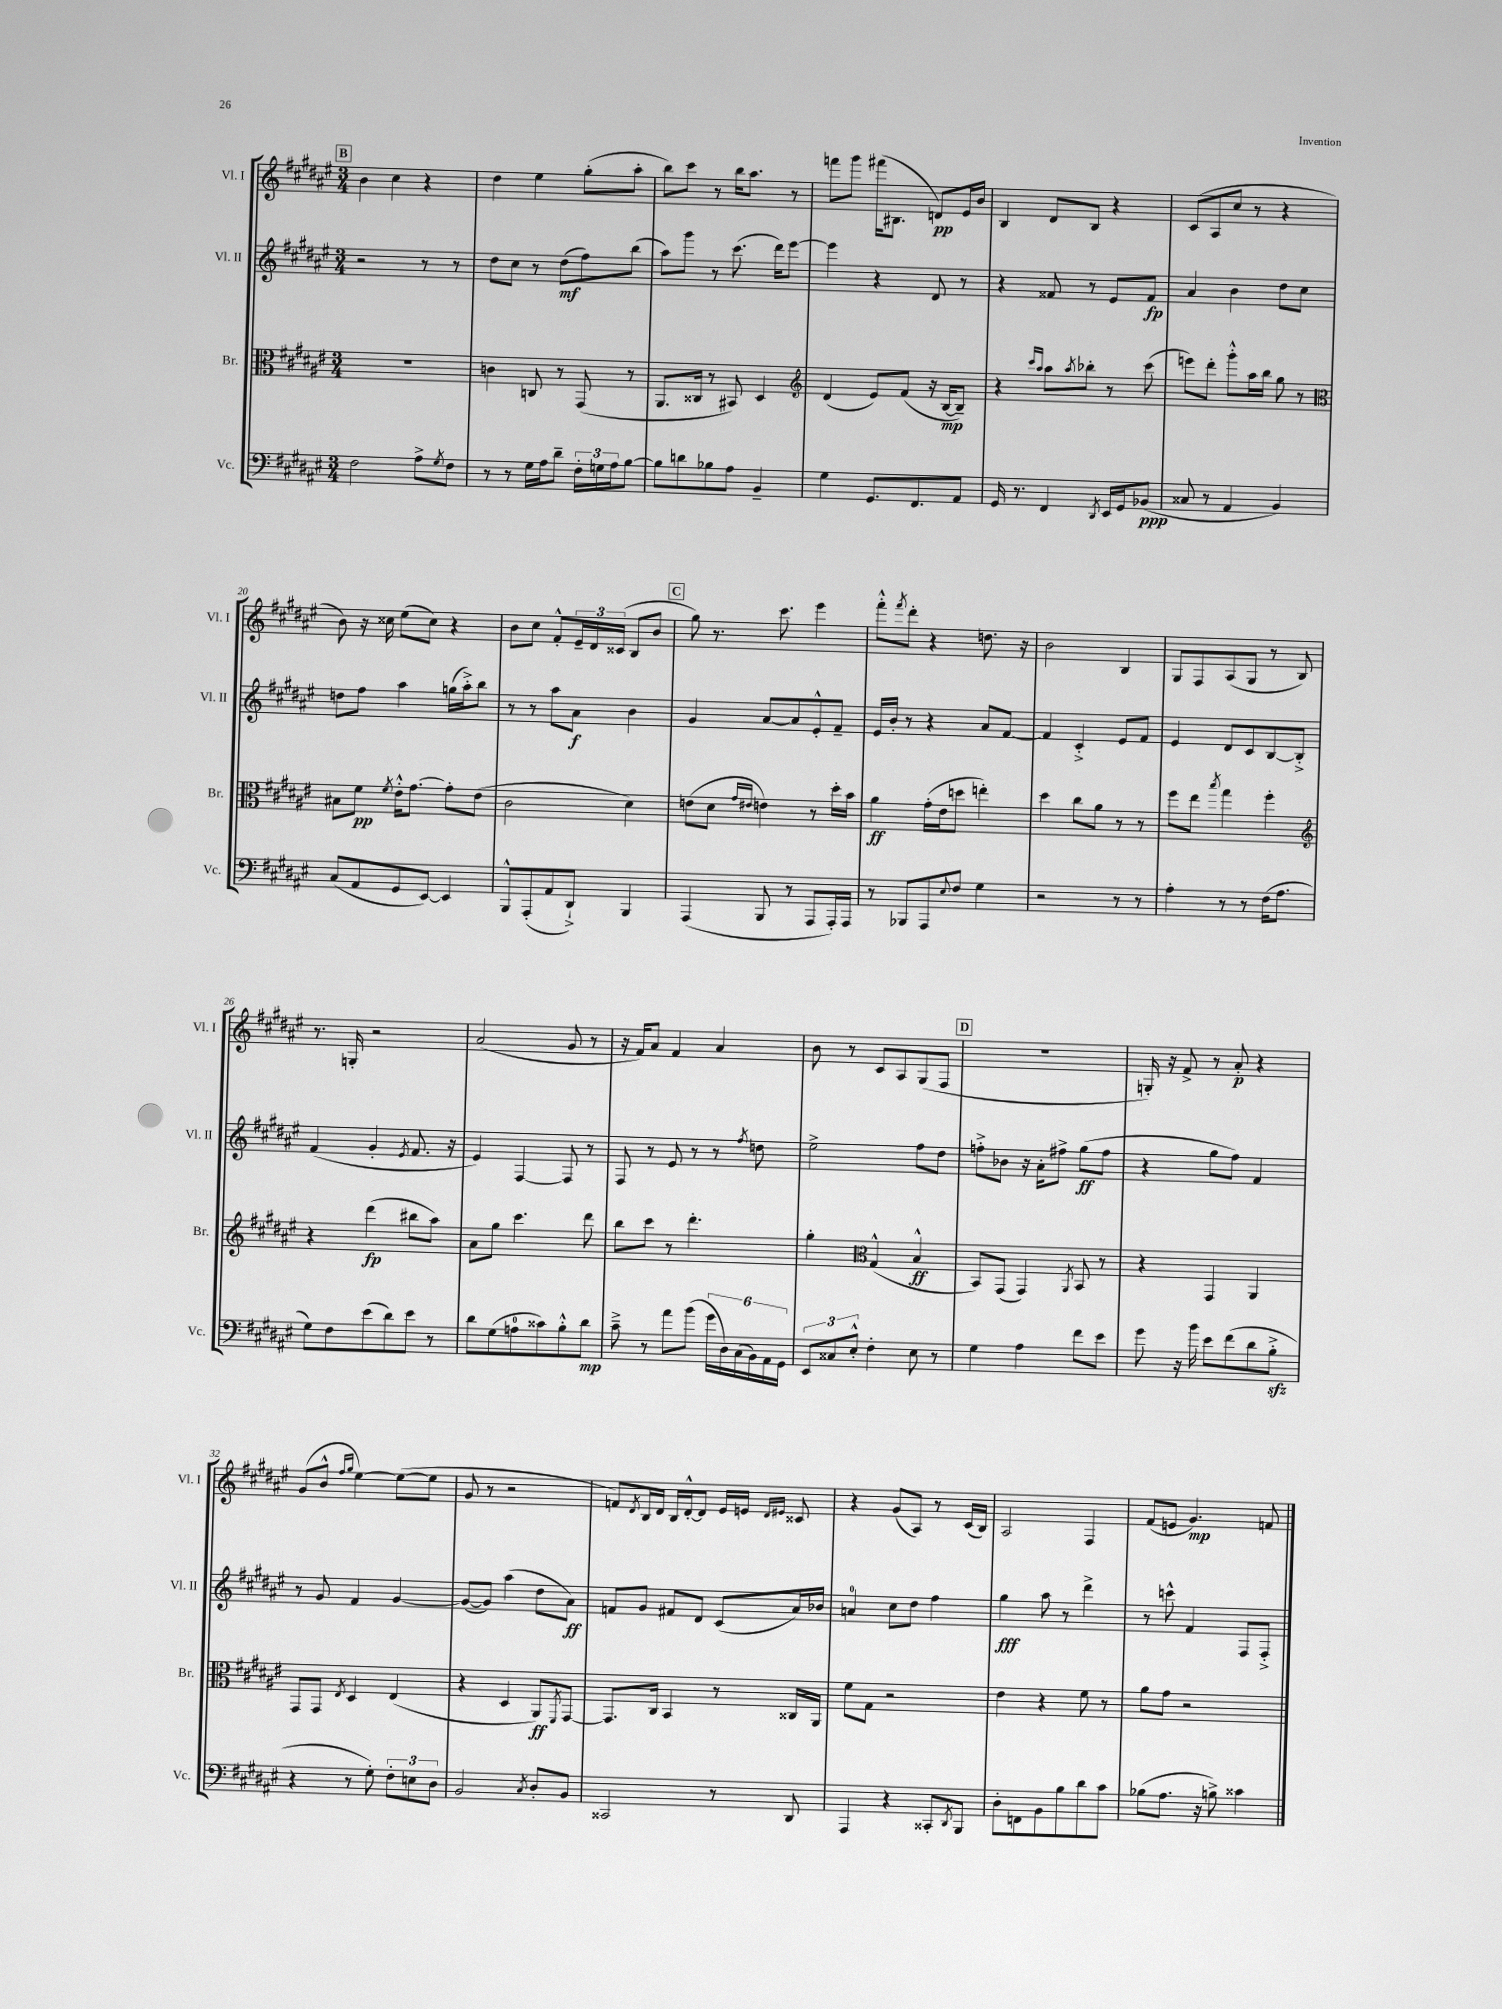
<<
\new StaffGroup <<
\new Staff = "s0" \with { instrumentName = "Vl. I" shortInstrumentName = "Vl. I" } {
    \clef treble \key fis \major \numericTimeSignature \time 3/4
    \mark \markup { \box "B" } b'4 cis''4 r4 |
    dis''4 eis''4 gis''8-.( ais''8-. |
    b''8) cis'''8 r8 b''16 ais''8. r8 |
    f'''8 gis'''8 fis'''16( bis8. d'8\pp) eis'16 b'16 |
    b4 dis'8 b8 r4 |
    cis'8( ais8 cis''8 r8 r4 |
    b'8) r16 cisis''16 eis''8( cisis''8) r4 |
    b'8 cis''8 fis'8-.-^ \tuplet 3/2 { eis'16-- dis'16 cisis'16( } b8 b'8 |
    \mark \markup { \box "C" } gis''8) r8. cis'''8. eis'''4 |
    fis'''8-.-^ \acciaccatura { fis'''8 } dis'''8-. r4 d''8. r16 |
    b'2 b4 |
    gis8 fis8 ais8( gis8 r8 b8) |
    r8. g16-. r2 |
    ais'2( gis'8 r8 |
    r16 fis'16) ais'8 fis'4 ais'4 |
    b'8 r8 cis'8 ais8 gis8( fis8 |
    \mark \markup { \box "D" } R2. |
    g16-.) r16 fis'8-> r8 ais'8-.\p r4 |
    gis'8( b'8-^ \grace { fis''16 gis''16 } eis''4~) eis''8~( eis''8 |
    gis'8 r8 r2 |
    f'8) \acciaccatura { dis'8 } b16 dis'16 b16 dis'16~-.-^ dis'8 eis'16 e'16 \grace { dis'16 eis'16 } cisis'8 |
    r4 gis'8( ais8) r8 cis'16( b16) |
    ais2 fis4 |
    fis'8( e'8 gis'4.\mp) f'8 \bar "|." |
}
\new Staff = "s1" \with { instrumentName = "Vl. II" shortInstrumentName = "Vl. II" } {
    \clef treble \key fis \major \numericTimeSignature \time 3/4
    \mark \markup { \box "B" } r2 r8 r8 |
    dis''8 cis''8 r8 dis''8\mf( fis''8) b''8( |
    ais''8) gis'''8 r8 cis'''8.( dis'''16) eis'''8~ |
    eis'''4 r4 dis'8 r8 |
    r4 fisis'8 r8 eis'8 fisis'8\fp |
    ais'4 b'4 dis''8 cis''8 |
    d''8 fis''8 ais''4 g''16( ais''16-.->) b''8 |
    r8 r8 ais''8 ais'8\f b'4 |
    \mark \markup { \box "C" } gis'4 ais'8~ ais'8 eis'8-.-^ fis'8-- |
    eis'16 b'16-. r8 r4 ais'8 fis'8~ |
    fis'4 cis'4-.-> eis'8 fis'8 |
    eis'4 dis'8 cis'8 b8~ b8-.-> |
    fis'4( gis'4-. \acciaccatura { eis'8 } fis'8. r16 |
    eis'4) fis4~ fis8 r8 |
    fis8 r8 eis'8 r8 r8 \acciaccatura { fis''8 } d''8 |
    eis''2-> fis''8 dis''8 |
    \mark \markup { \box "D" } f''8-.-> bes'8 r16 ais'16-. fis''8-> gis''8\ff( fis''8 |
    r4 gis''8 fis''8) fis'4 |
    r8 gis'8 fis'4 gis'4~ |
    gis'8~( gis'8) ais''4( dis''8 ais'8\ff) |
    f'8 gis'8 fis'8 dis'8 cis'8( ais'16) bes'16 |
    a'4-0 cis''8 dis''8 fis''4 |
    gis''4\fff ais''8 r8 dis'''4-> |
    r8 c'''8-^ fis'4 fis8 fis8-.-> \bar "|." |
}
\new Staff = "s2" \with { instrumentName = "Br." shortInstrumentName = "Br." } {
    \clef alto \key fis \major \numericTimeSignature \time 3/4
    \mark \markup { \box "B" } R2. |
    c'4 c8 r8 gis,8( r8 |
    ais,8. cisis16 r8 bis,8) dis4 |
    \clef treble dis'4( eis'8) fis'8( r16 b16~\mp b8--) |
    r4 \grace { cis'''16 ais''16 } ais''8 \acciaccatura { ais''8 } bes''8-. r8 cis'''8( |
    e'''8) dis'''8-. gis'''8-.-^ ais''16 b''16 gis''8 r8 |
    \clef alto bis8 fis'8\pp \acciaccatura { fis'8 } eis'16-.-^ gis'8.~ gis'8-. eis'8( |
    cis'2 dis'4) |
    \mark \markup { \box "C" } e'8( dis'8 \grace { gis'16 eis'16 } e'4) r8 dis''16-. b'16 |
    ais'4\ff gis'16-.( eis'16 d''8 e''4-.) |
    dis''4 cis''8 ais'8 r8 r8 |
    fis''8 eis''8 \acciaccatura { b''8 } gis''4 fis''4-. |
    \clef treble r4 dis'''4\fp( bis''8 ais''8) |
    ais'8 gis''8 cis'''4. dis'''8 |
    b''8 cis'''8 r8 dis'''4.-. |
    gis''4-. \clef alto gis4-^( b4-^\ff |
    \mark \markup { \box "D" } b,8) gis,8( gis,4) \acciaccatura { ais,8 } b,8 r8 |
    r4 gis,4 ais,4 |
    gis,8 gis,8 \acciaccatura { eis8 } dis4 eis4( |
    r4 dis4 ais,8\ff) \acciaccatura { fis,8 } gis,8~ |
    gis,8. cis16 b,4 r8 cisis16 ais,16 |
    fis'8 gis8 r2 |
    eis'4 r4 fis'8 r8 |
    ais'8 gis'8 r2 \bar "|." |
}
\new Staff = "s3" \with { instrumentName = "Vc." shortInstrumentName = "Vc." } {
    \clef bass \key fis \major \numericTimeSignature \time 3/4
    \mark \markup { \box "B" } fis2 ais8-> \acciaccatura { gis8 } fis8 |
    r8 r8 gis16 ais16 dis'8-- \tuplet 3/2 { fis16-. g16 ais16 } b8~ |
    b8 d'8 bes8 ais8 b,4-- |
    gis4 gis,8. fis,8. ais,8 |
    gis,16 r8. fis,4 \acciaccatura { dis,8 } eis,16 gis,16 bes,8\ppp( |
    cisis8 r8 ais,4 b,4) |
    cis8( ais,8 gis,8 eis,8~) eis,4 |
    b,,8-^ ais,,8-.( ais,8 dis,8-!->) b,,4 |
    \mark \markup { \box "C" } ais,,4( b,,8 r8 ais,,8 ais,,16-.) ais,,16 |
    r8 bes,,8 ais,,8 \appoggiatura { eis8 } fis8 gis4 |
    r2 r8 r8 |
    ais4-. r8 r8 fis16( ais8. |
    gis8) fis8 eis'8( dis'8) eis'8 r8 |
    dis'8 gis8( a8-0 cisis'8) b8-.-^ dis'8\mp |
    cis'8---> r8 ais'8 b'8( \tuplet 6/4 { gis'16 dis16) cis16( b,16) ais,16 gis,16 } |
    \tuplet 3/2 { eis,8 cisis8 eis8-.-^ } fis4-. eis8 r8 |
    \mark \markup { \box "D" } gis4 ais4 fis'8 eis'8 |
    gis'8 r16 b'16 eis'8 fis'8( dis'8 b8-.->\sfz |
    r4 r8 gis8-.) \tuplet 3/2 { fis8-. e8 dis8 } |
    b,2 \acciaccatura { cis8 } dis8-. b,8 |
    cisis,2 r8 dis,8 |
    ais,,4 r4 cisis,8-. \acciaccatura { dis,8 } b,,8 |
    dis8-. f,8 b,8 b8 dis'8 cis'8 |
    bes8( ais8. r16 b8->) cisis'4 \bar "|." |
}
>>
>>
\layout { \context { \Score currentBarNumber = #14 } }
